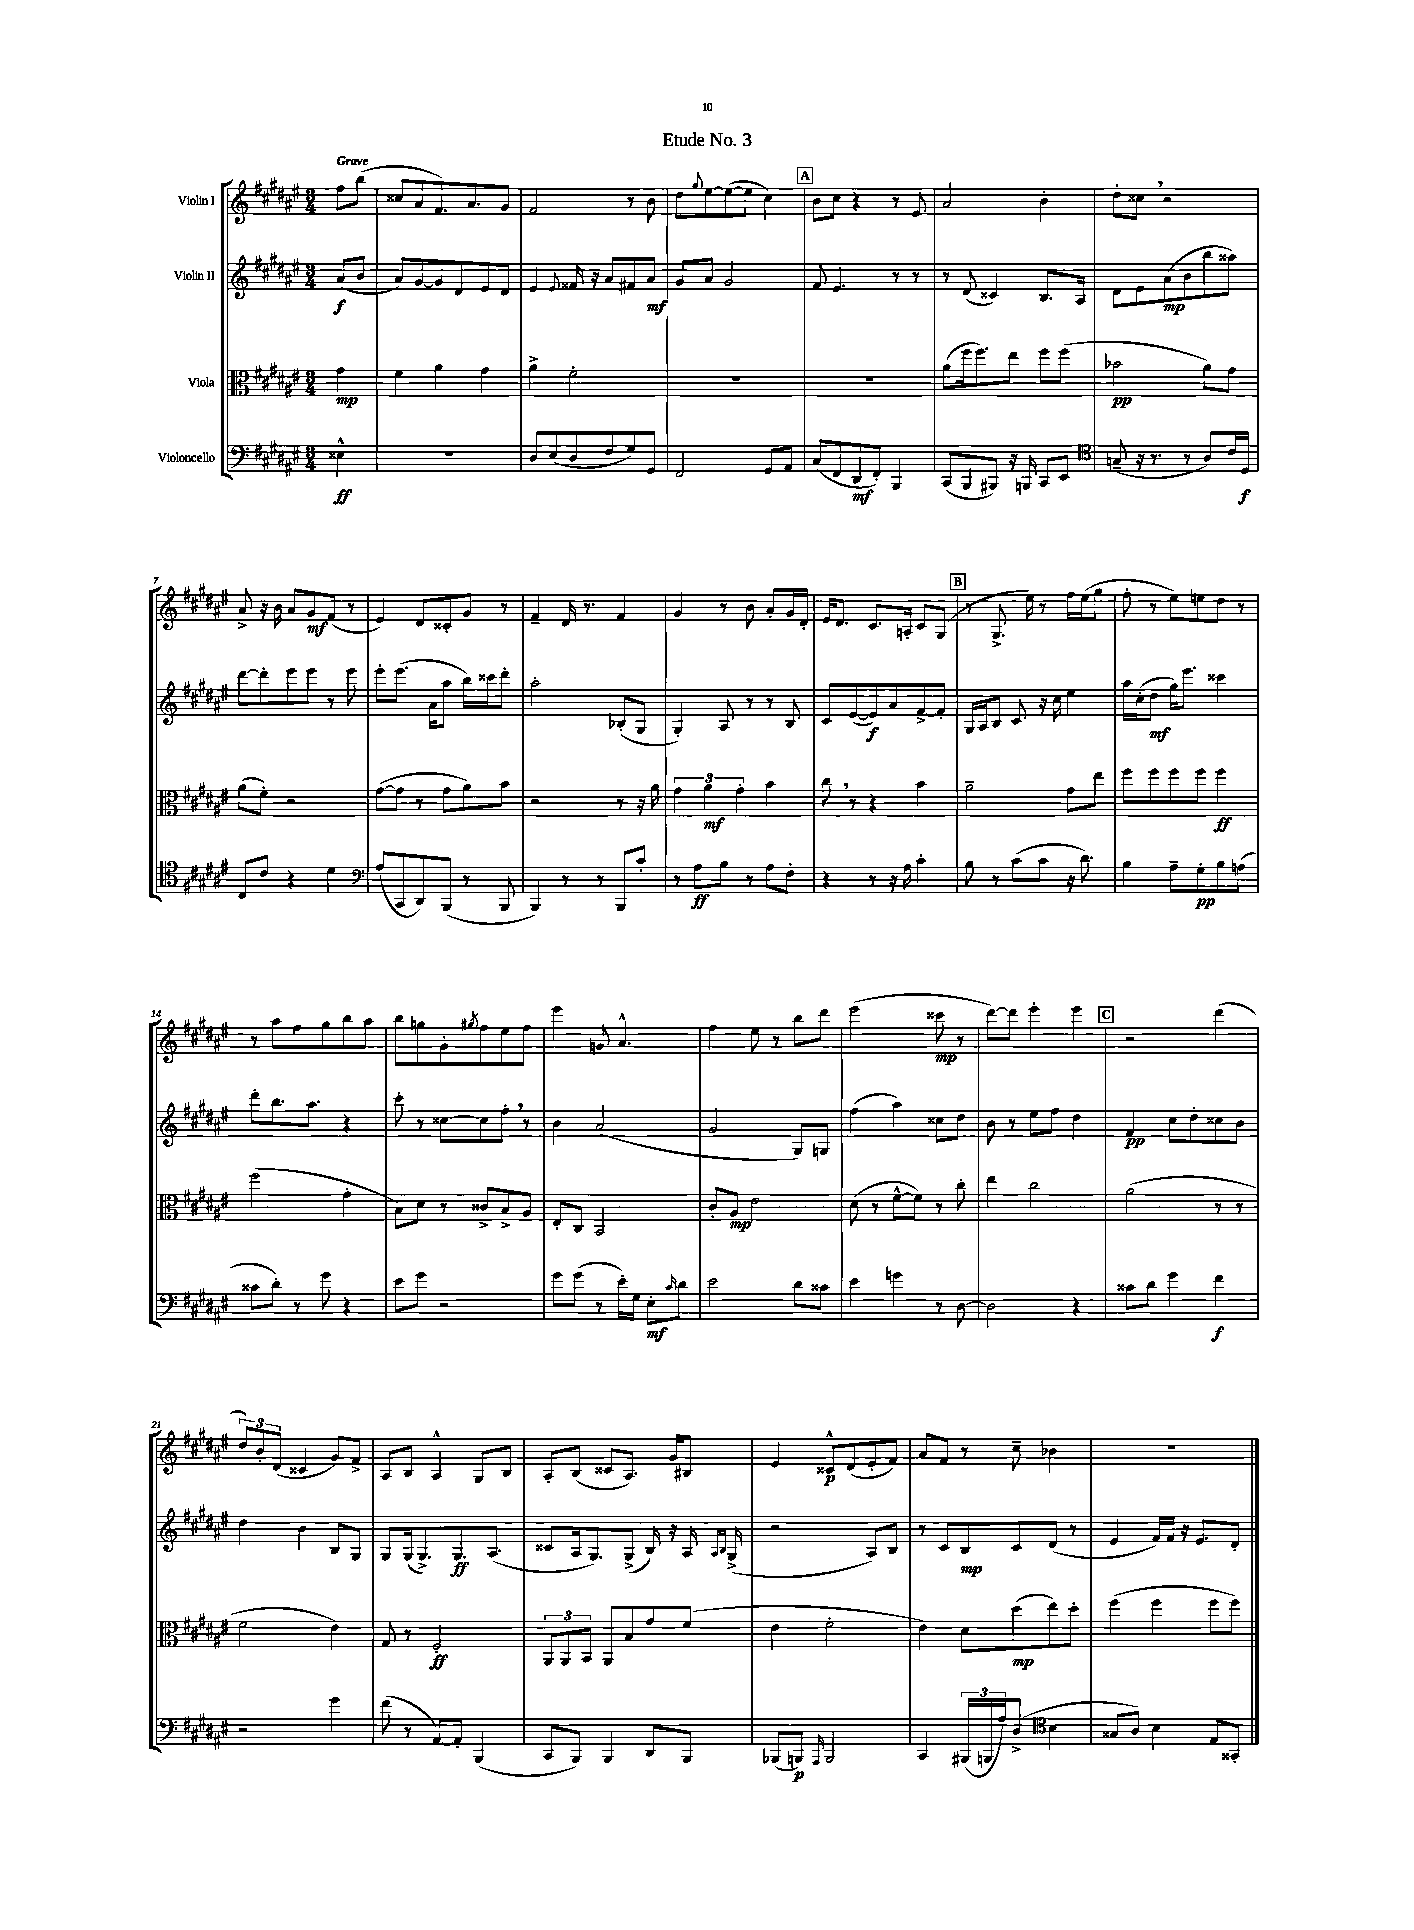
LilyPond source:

\header { title = "Etude No. 3" }
<<
\new StaffGroup <<
\new Staff = "s0" \with { instrumentName = "Violin I" } {
    \clef treble \key fis \major \numericTimeSignature \time 3/4 \partial 4 \tempo "Grave"
    fis''8 b''8( |
    cisis''8 ais'8 fis'8.) ais'8. gis'8 |
    fis'2 r8 b'8 |
    dis''8 \appoggiatura { gis''8 } eis''8~ eis''8~( eis''8 cis''4) |
    \mark \markup { \box "A" } b'8 cis''8 r4 r8 eis'8 |
    ais'2 b'4-. |
    dis''8-. cisis''8 \breathe r2 |
    ais'8-> r16 b'16 ais'8 gis'8\mf fis'8( r8 |
    eis'4) dis'8 cisis'8-. gis'8 r8 |
    fis'4-- dis'16 r8. fis'4 |
    gis'4 r8 b'8 ais'8-. gis'16 dis'16-. |
    eis'16 dis'8. cis'8. a16-. cis'8 gis8( |
    \mark \markup { \box "B" } r8 gis8.-> eis''16) r8 fis''16 eis''16( gis''8 |
    fis''8-. r8 eis''8) e''8 dis''8 r8 |
    r8 ais''8 fis''8 gis''8 b''8 ais''8 |
    b''8 g''8 gis'8-. \acciaccatura { gis''8 } fis''8 eis''8 fis''8 |
    eis'''4 g'8 ais'4.-^ |
    fis''4 eis''8 r8 b''8 dis'''8 |
    eis'''2( cisis'''8\mp r8 |
    dis'''8~) dis'''8 eis'''4-. eis'''4 |
    \mark \markup { \box "C" } r2 dis'''4( |
    \tuplet 3/2 { dis''8) b'8-. dis'8( } cisis'4 gis'8) fis'8-> |
    ais8 b8 ais4-^ gis8 b8 |
    ais8-. b8( cisis'8 ais8.) gis'16 bis8 |
    eis'4 cisis'8-^\p dis'8( eis'8-. fis'8) |
    ais'8 fis'8 r8 cis''8-- bes'4 |
    R2. \bar "|." |
}
\new Staff = "s1" \with { instrumentName = "Violin II" } {
    \clef treble \key fis \major \numericTimeSignature \time 3/4 \partial 4
    ais'8\f( b'8 |
    ais'8) gis'8~ gis'8 dis'8 eis'8 dis'8 |
    eis'4 \appoggiatura { eis'8 } fisis'16 r16 ais'8 fis'8 ais'8\mf |
    gis'8 ais'8 gis'2 |
    \mark \markup { \box "A" } fis'8 eis'4. r8 r8 |
    r8 dis'8( cisis'4) b8. ais16 |
    dis'8 eis'8 ais'8\mp( b'8 b''8 aisis''8) |
    dis'''8~ dis'''8-. eis'''8 eis'''8 r8 eis'''8 |
    eis'''8-. eis'''8.( ais'16 ais''8 b''16) cisis'''16 dis'''8-. |
    ais''2-. bes8-.( gis8 |
    gis4-.) ais8 r8 r8 b8 |
    cis'8 eis'8~( eis'8\f) ais'8 fis'8~-> fis'8-. |
    \mark \markup { \box "B" } gis16 ais16 b8 cis'8 r16 cis''16 eis''4 |
    ais''16 cis''16-.( dis''8\mf gis''16) eis'''8. cisis'''4 |
    dis'''8-. b''8. ais''8. r4 |
    cis'''8-. r8 cisis''8~ cisis''8 fis''8-. \breathe r8 |
    b'4 ais'2( |
    gis'2 gis8) g8 |
    fis''4( ais''4) cisis''8 dis''8 |
    b'8 r8 eis''8 fis''8 dis''4 |
    \mark \markup { \box "C" } fis'4\pp cis''8 dis''8-. cisis''8 b'8 |
    dis''4 b'4 b8 gis8 |
    gis8 gis16( gis8.->) gis8.\ff ais8.( |
    cisis'8 ais16 gis8.) gis8->( b16) r16 ais16 \grace { ais16 b16 } gis16->( |
    r2 ais8) b8 |
    r8 cis'8 b8\mp cis'8 dis'8( r8 |
    eis'4 fis'16) fis'16 r16 eis'8. dis'8-. \bar "|." |
}
\new Staff = "s2" \with { instrumentName = "Viola" } {
    \clef alto \key fis \major \numericTimeSignature \time 3/4 \partial 4
    gis'4\mp |
    fis'4 ais'4 gis'4 |
    ais'4-> fis'2-. |
    R2. |
    \mark \markup { \box "A" } R2. |
    ais'8( fis''16 fis''8.) eis''8 fis''8 fis''8( |
    bes'2\pp ais'8) gis'8 |
    ais'8( fis'8-.) r2 |
    gis'8~( gis'8 r8 gis'8 ais'8) b'8 |
    r2 r8 r16 ais'16 |
    \tuplet 3/2 { gis'4 ais'4\mf gis'4-. } b'4 |
    cis''8 \breathe r8 r4 b'4 |
    \mark \markup { \box "B" } ais'2-- gis'8 eis''8 |
    fis''8 fis''8 fis''8 fis''8 fis''4\ff |
    fis''2( gis'4-. |
    b8) dis'8 r8 cisis'8-> b8-> ais8 |
    eis8-. cis8 b,2 |
    cis'8-. ais8\mp eis'2 |
    dis'8( r8 fis'8~-^ fis'8) r8 cis''8-. |
    eis''4 cis''2 |
    \mark \markup { \box "C" } ais'2( r8 r8 |
    fis'2 eis'4) |
    gis8 r8 fis2-.\ff |
    \tuplet 3/2 { ais,8 ais,8 b,8 } ais,8 b8 gis'8 fis'8( |
    eis'4 fis'2-. |
    eis'4) dis'8 dis''8\mp( eis''8) dis''8-. |
    fis''4( fis''4 fis''8 fis''8) \bar "|." |
}
\new Staff = "s3" \with { instrumentName = "Violoncello" } {
    \clef bass \key fis \major \numericTimeSignature \time 3/4 \partial 4
    eisis4-^\ff |
    R2. |
    dis8 eis8( dis8 fis8 gis8) gis,8 |
    fis,2 gis,8 ais,8 |
    \mark \markup { \box "A" } cis8( fis,8 dis,8\mf fis,8-.) b,,4 |
    cis,8( b,,8 bis,,8) r16 b,,16 cis,8 eis,8 |
    \clef tenor g8--( r16 r8. r8 ais8) cis'16 dis16\f |
    cis8 cis'8 r4 dis'4 |
    \clef bass ais8( cis,8 dis,8) b,,8( r8 b,,8 |
    b,,4) r8 r8 b,,8 cis'8-. |
    r8 ais8\ff b8 r8 ais8 fis8-. |
    r4 r8 r16 ais16 cis'4-. |
    \mark \markup { \box "B" } b8 r8 cis'8( cis'8 r16 dis'8.) |
    b4 ais8-- gis8-.\pp b8 a8( |
    cisis'8 dis'8-.) r8 gis'8 r4 |
    eis'8 gis'8 r2 |
    gis'8 gis'8( r8 eis'16-.) gis16 eis8-.\mf \grace { cis'16 } dis'8 |
    eis'2 dis'8 cisis'8 |
    eis'4 g'4 r8 dis8~ |
    dis2 r4 |
    \mark \markup { \box "C" } cisis'8 dis'8 gis'4 fis'4\f |
    r2 gis'4 |
    fis'8( r8 ais,8~) ais,8-. b,,4( |
    cis,8 b,,8) b,,4 dis,8 b,,8 |
    bes,,8( b,,8\p) \grace { ais,,16 } b,,2 |
    cis,4 \tuplet 3/2 { bis,,16( b,,16 ais16) } dis8->( \clef tenor b4 |
    gisis8 ais8) b4 eis8 gisis,8-. \bar "|." |
}
>>
>>
